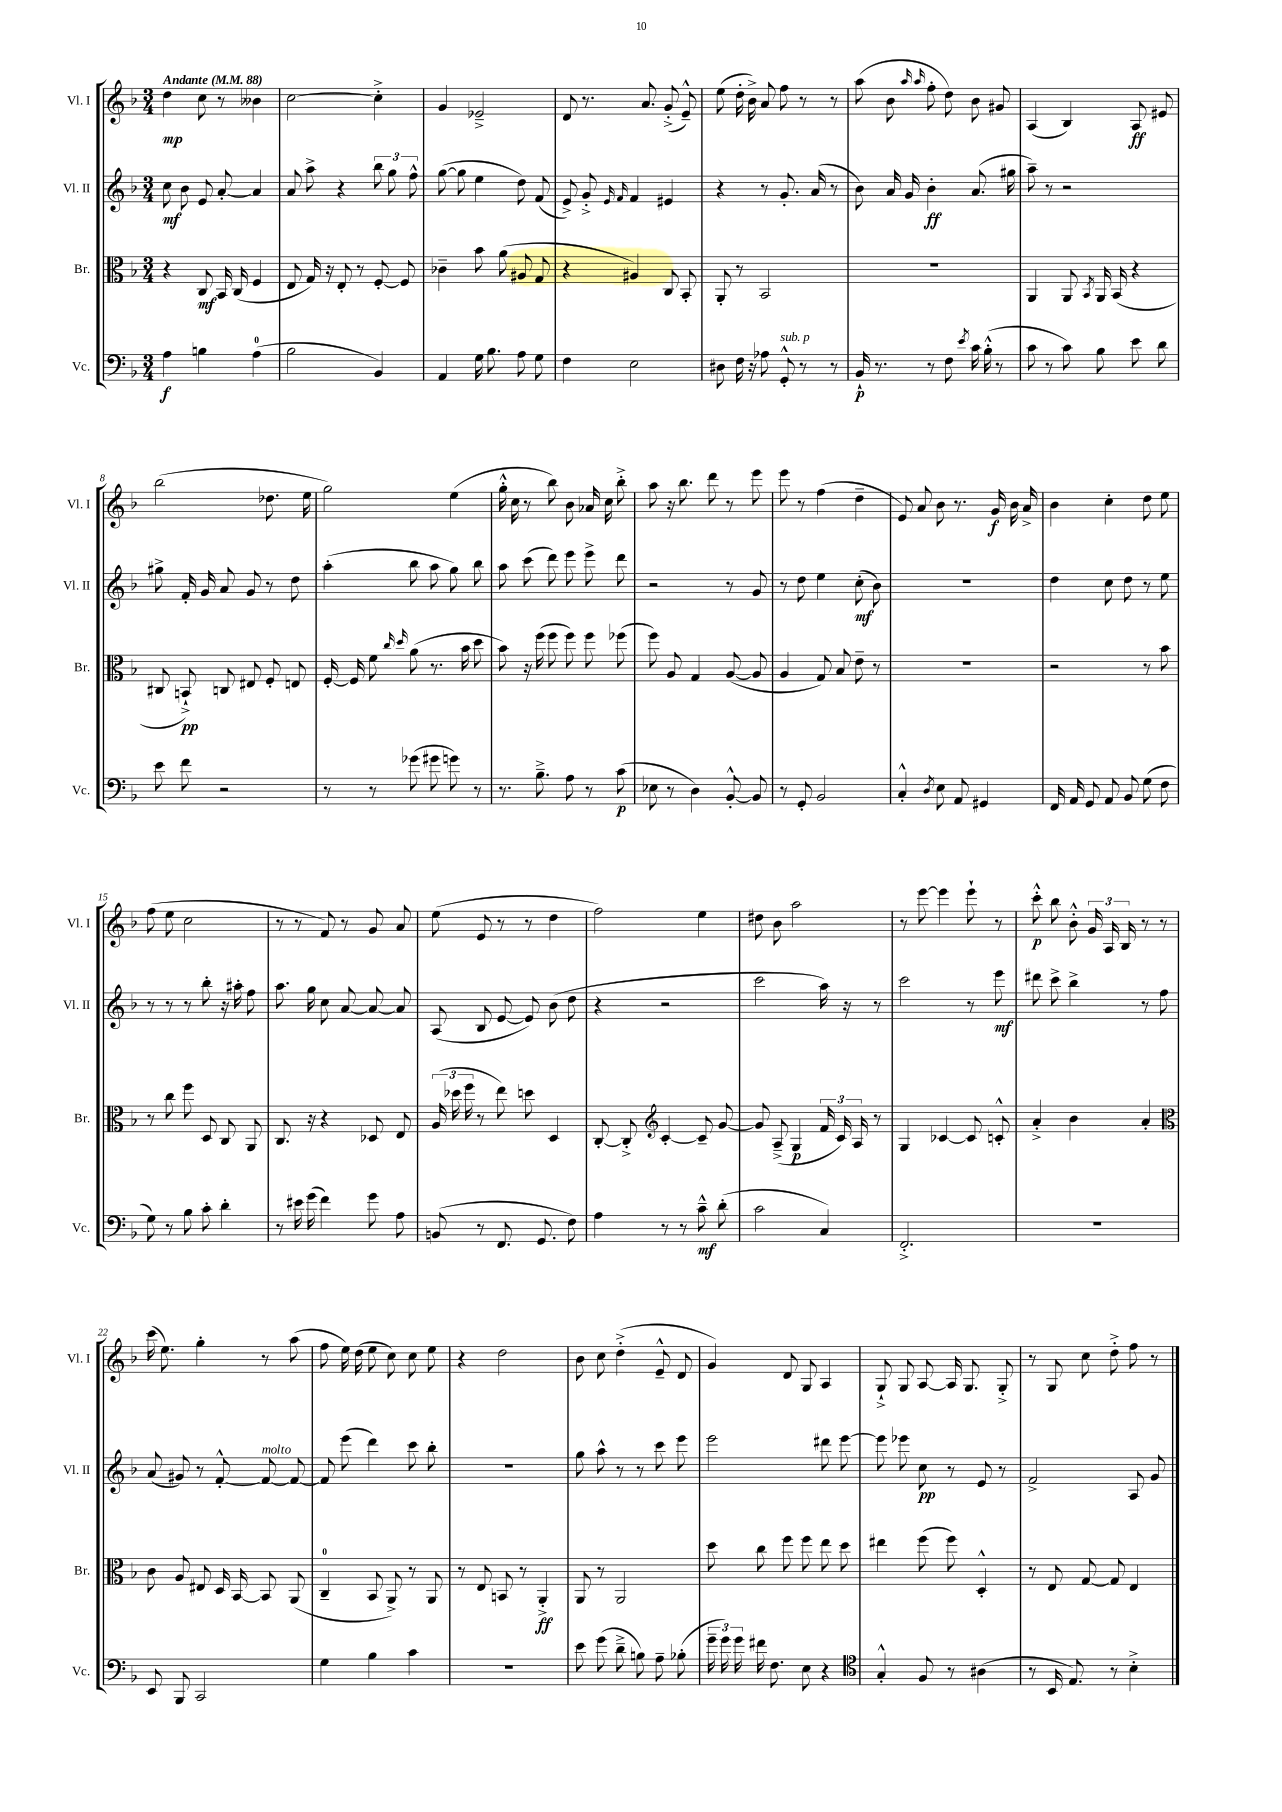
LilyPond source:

<<
\new StaffGroup <<
\new Staff = "s0" \with { instrumentName = "Vl. I" shortInstrumentName = "Vl. I" } {
    \clef treble \key f \major \numericTimeSignature \time 3/4 \tempo "Andante" 4 = 88
    \autoBeamOff d''4\mp c''8 r8 beses'4 |
    c''2~ c''4-.-> |
    g'4 ees'2---> |
    d'8 r8. a'8. g'8-.->( e'8---^) |
    e''8( d''16-. bes'16->) a'8 f''8 r8 r8 |
    a''8( bes'8 \grace { a''16 a''16 } f''8-. d''8) bes'8 gis'8 |
    a4( bes4) a8\ff eis'8 |
    bes''2( des''8. e''16 |
    g''2) e''4( |
    g''16-.-^ c''16 r8 bes''8) bes'8 aes'16 c''16 bes''8-.-> |
    a''8 r16 bes''8. d'''8 r8 e'''8 |
    e'''8 r8 f''4( d''4-- |
    e'8) a'8 bes'8 r8. g'16\f bes'16 a'16-> |
    bes'4 c''4-. d''8 e''8 |
    f''8( e''8 c''2 |
    r8 r8 f'8) r8 g'8 a'8 |
    e''8( e'8 r8 r8 d''4 |
    f''2) e''4 |
    dis''8 bes'8 a''2 |
    r8 e'''8~ e'''4 e'''8-! r8 |
    c'''8-.-^\p bes''8 bes'8-.-^ \tuplet 3/2 { g'16 a16 bes16 } r8 r8 |
    c'''16( e''8.) g''4-. r8 a''8( |
    f''8 e''16) d''16( e''8 c''8) c''8 e''8 |
    r4 d''2 |
    bes'8 c''8 d''4-.->( e'8---^ d'8 |
    g'4) d'8 g8 a4 |
    g8-!-> g8 a8~ a16 g8. g8-.-> |
    r8 g8 c''8 d''8-.-> f''8 r8 \bar "|." |
}
\new Staff = "s1" \with { instrumentName = "Vl. II" shortInstrumentName = "Vl. II" } {
    \clef treble \key f \major \numericTimeSignature \time 3/4
    \autoBeamOff c''8\mf bes'8 e'8 a'8~-. a'4 |
    a'8 a''8-> r4 \tuplet 3/2 { bes''8 g''8 f''8-^ } |
    g''8~( g''8 e''4 d''8) f'8( |
    e'8->) g'8-.-> \grace { e'16 f'16 } f'4 eis'4 |
    r4 r8 g'8.-. a'16( r8 |
    bes'8) a'16 g'16 bes'4-.\ff a'8.( gis''16 |
    a''8--) r8 r2 |
    gis''8-> f'16-. g'16 a'8 g'8 r8 d''8 |
    a''4-.( bes''8 a''8 g''8) bes''8 |
    a''8 c'''8( d'''8) e'''8 e'''8-> d'''8 |
    r2 r8 g'8 |
    r8 d''8 e''4 c''8-.\mf( bes'8) |
    R2. |
    d''4 c''8 d''8 r8 e''8 |
    r8 r8 r8 bes''8-. r16 ais''16-. f''8 |
    a''8. g''16 c''8 a'8~ a'8~ a'8 |
    a8( bes8 e'8~ e'8) bes'8( d''8 |
    r4 r2 |
    c'''2 a''16) r16 r8 |
    c'''2 r8 e'''8\mf |
    dis'''8 c'''8-> bes''4-> r8 f''8 |
    a'8( gis'8) r8 f'8~-.-^ f'8~^\markup { \italic "molto" } f'8~ |
    f'8 e'''8( d'''4) c'''8 bes''8-. |
    R2. |
    g''8 a''8-^ r8 r8 c'''8 e'''8 |
    e'''2 dis'''8 e'''8~ |
    e'''8 ees'''8 c''8\pp r8 e'8 r8 |
    f'2-> a8 g'8 \bar "|." |
}
\new Staff = "s2" \with { instrumentName = "Br." shortInstrumentName = "Br." } {
    \clef alto \key f \major \numericTimeSignature \time 3/4
    \autoBeamOff r4 c8\mf bes,16 c16( f4 |
    e8 g16) r16 e8-. r8 f8~-. f8 |
    ces'4-- bes'8 a'8( ais8 g8 |
    r4 ais4) c8 bes,8-. |
    a,8-. r8 bes,2 |
    R2. |
    a,4 a,8 \acciaccatura { bes,8 } a,16 bes,16( r4 |
    cis8 b,8-!->\pp) c8 eis8 f8-. e8 |
    f16~-. f16 f'8 \grace { c''16 d''16 } a'8( r8. bes'16 d''8 |
    bes'8) r16 f''16( f''8 f''8) f''8 fes''8( |
    f''8) a8 g4 a8~( a8 |
    a4 g8) bes8 e'8-- r8 |
    R2. |
    r2 r8 bes'8 |
    r8 c''8 f''8 d8 c8 a,8 |
    c8. r16 r4 des8 e8 |
    \tuplet 3/2 { a16( des''16 f''16 } r8 e''8) d''8 d4 |
    c8~-. c8-.-> \clef treble c'4~-. c'8-- g'8~ |
    g'8 a8--->( g4\p \tuplet 3/2 { f'16 c'16) a16 } r8 |
    g4 ces'4~ ces'8 c'8-.-^ |
    a'4-.-> bes'4 a'4-. |
    \clef alto c'8 a8 eis8 d16 bes,16~ bes,8 a,8( |
    c4-0-- bes,8 a,8->) r8 a,8 |
    r8 e8 b,8 r8 a,4-.->\ff |
    a,8 r8 a,2 |
    d''8 c''8 f''8 f''8 e''8 d''8 |
    eis''4 f''8( f''8) d4-.-^ |
    r8 e8 g8~ g8 e4 \bar "|." |
}
\new Staff = "s3" \with { instrumentName = "Vc." shortInstrumentName = "Vc." } {
    \clef bass \key f \major \numericTimeSignature \time 3/4
    \autoBeamOff a4\f b4 a4-0( |
    bes2 bes,4) |
    a,4 g16 bes8. a8 g8 |
    f4 e2 |
    dis8 f16 r16 aes8 g,8-.-^^\markup { \italic "sub. p" } r8 r8 |
    bes,16-!\p r8. r8 f8 \acciaccatura { e'8 } c'16 bes16-.-^( r8 |
    c'8 r8 c'8) bes8 e'8 d'8 |
    e'8 f'8 r2 |
    r8 r8 ges'8( gis'8 g'8) r8 |
    r8. bes8.---> a8 r8 c'8\p( |
    ees8 r8 d4) bes,8~-.-^ bes,8 |
    r8 g,8-. bes,2 |
    c4-.-^ \acciaccatura { d8 } e8 a,8 gis,4 |
    f,16 a,16 g,8 a,8 bes,8 g8( f8 |
    g8) r8 bes8 c'8-. d'4-. |
    r8 eis'16 g'16( f'4) g'8 a8 |
    b,8( r8 f,8. g,8. f8) |
    a4 r8 r8 c'8---^\mf d'8-.( |
    c'2 c4) |
    f,2.-.-> |
    R2. |
    e,8 bes,,8 c,2 |
    g4 bes4 c'4 |
    R2. |
    e'8 g'8( d'8---> b8) a8-- bes8-.( |
    \tuplet 3/2 { g'16-- g'16) g'16 } fis'16 f8. e8 r4 |
    \clef tenor g4-.-^ f8 r8 ais4( |
    r8 bes,16 e8.) r8 bes4-.-> \bar "|." |
}
>>
>>
